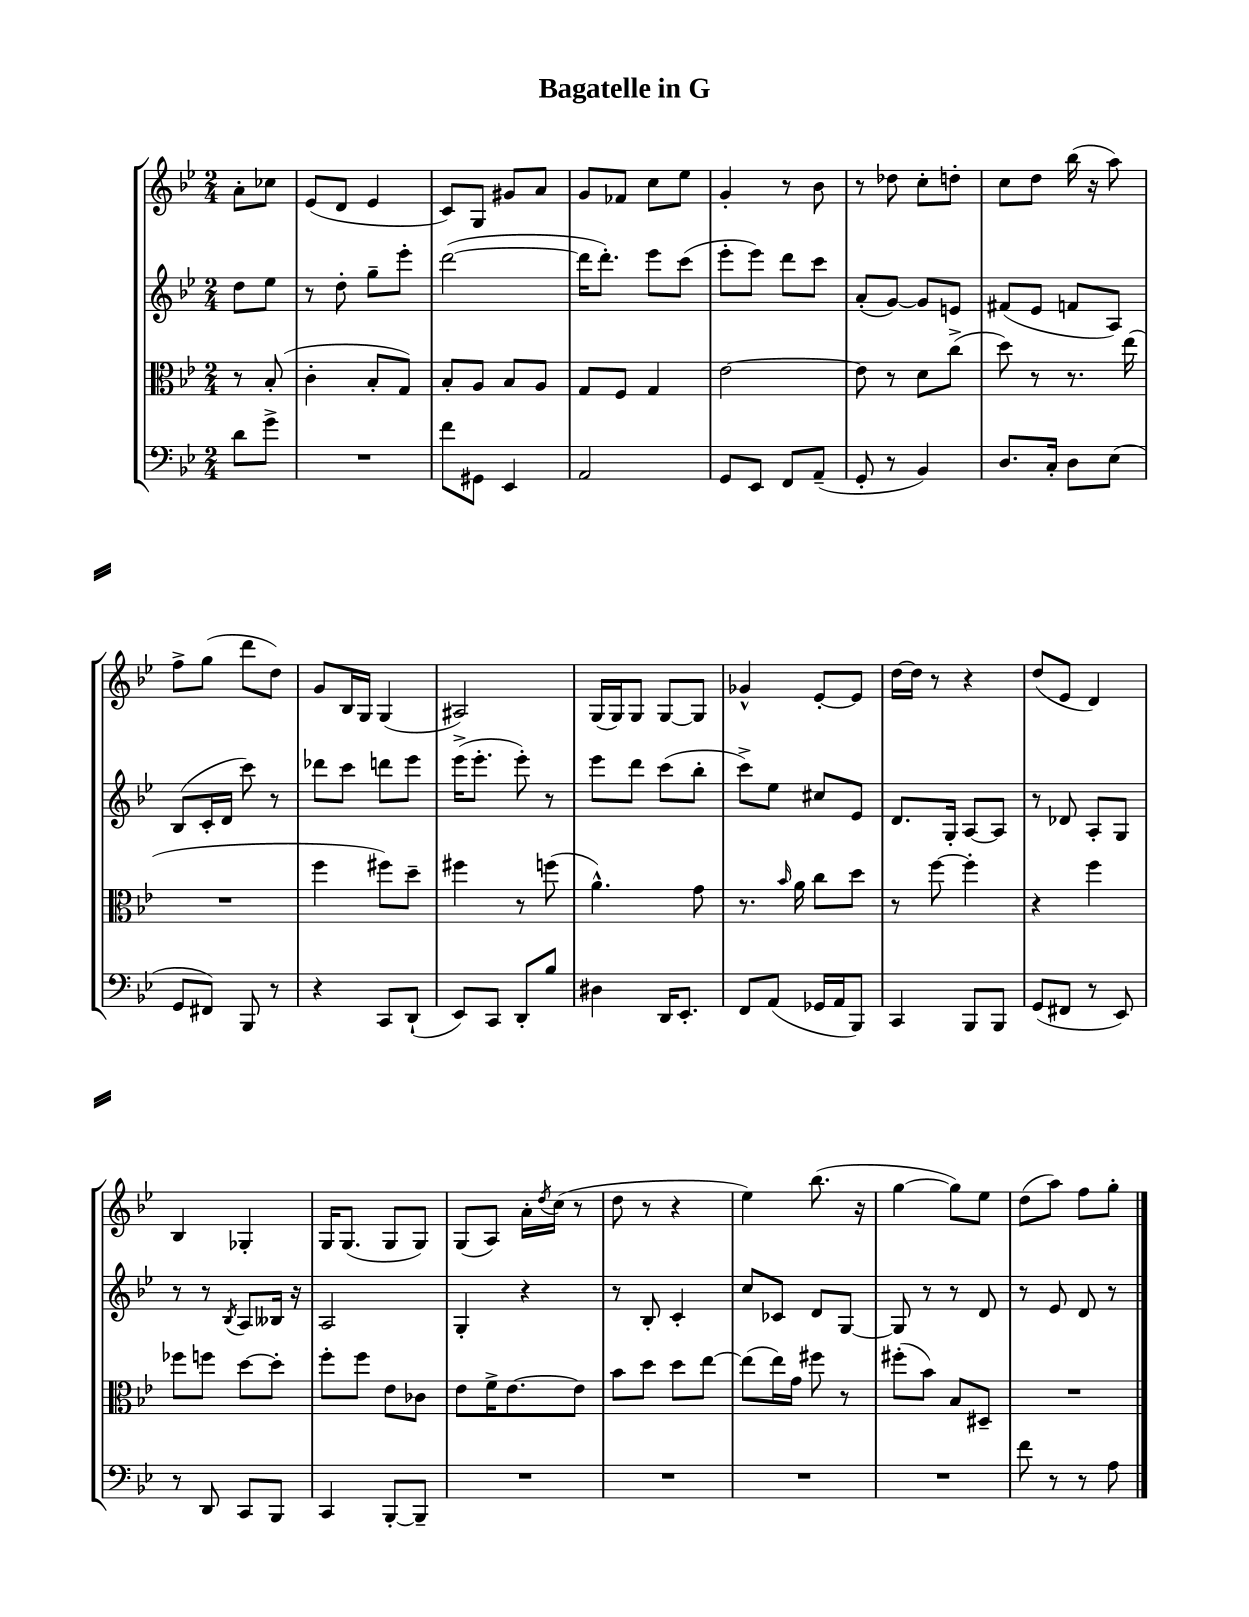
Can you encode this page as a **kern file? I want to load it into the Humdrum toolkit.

**kern	**kern	**kern	**kern
*staff4	*staff3	*staff2	*staff1
*clefF4	*clefC3	*clefG2	*clefG2
*k[b-e-]	*k[b-e-]	*k[b-e-]	*k[b-e-]
*M2/4	*M2/4	*M2/4	*M2/4
8d	8r	8dd	8a'
8g^	(8B-'	8ee-	8cc-
=	=	=	=
2r	4c'	8r	(8e-
.	.	8dd'	8d
.	8B-'	8gg~	4e-
.	8G)	8eee-'	.
=	=	=	=
8f	8B-'	([2ddd	8c)
8GG#	8A	.	8G
4EE-	8B-	.	8g#
.	8A	.	8a
=	=	=	=
2AA	8G	16ddd]	8g
.	.	8.ddd')	.
.	8F	.	8f-
.	4G	8eee-	8cc
.	.	(8ccc	8ee-
=	=	=	=
8GG	[2e-	8eee-'	4g'
8EE-	.	8eee-)	.
8FF	.	8ddd	8r
(8AA~	.	8ccc	8b-
=	=	=	=
8GG'	8e-]	(8a'	8r
8r	8r	[8g)	8dd-
4BB-)	8d	8g]	8cc'
.	(8cc^	8e	8dd'
=	=	=	=
8.D	8dd)	(8f#	8cc
.	8r	8e-	8dd
16C'	.	.	.
8D	8.r	8f	(16bb-
.	.	.	16r
(8E-	.	8A)	8aa)
.	(16ee-	.	.
=	=	=	=
8GG	2r	(8B-	8ff^
8FF#)	.	16c'	(8gg
.	.	16d	.
8BBB-	.	8ccc)	8ddd
8r	.	8r	8dd)
=	=	=	=
4r	4ff	8ddd-	8g
.	.	8ccc	16B-
.	.	.	16G
8CC	8ff#)	8ddd	(4G
(8DD`	8dd~	8eee-	.
=	=	=	=
8EE-)	4ff#	(16eee-^	2A#)
.	.	8.eee-'	.
8CC	.	.	.
8DD'	8r	8eee-')	.
8B-	(8ff	8r	.
=	=	=	=
4D#	4.a^^)	8eee-	(16G
.	.	.	16G)
.	.	8ddd	8G
16DD	.	(8ccc	[8G
8.EE-'	.	.	.
.	8g	8bb-'	8G]
=	=	=	=
8FF	8.r	8ccc^)	4g-^^
(8AA	.	8ee-	.
.	16qqb-	.	.
.	16a	.	.
16GG-	8cc	8cc#	[8e-'
16AA	.	.	.
8BBB-)	8dd	8e-	8e-]
=	=	=	=
4CC	8r	8.d	[16dd
.	.	.	16dd]
.	[8ff	.	8r
.	.	16G'	.
8BBB-	4ff']	[8A	4r
8BBB-	.	8A]	.
=	=	=	=
(8GG	4r	8r	(8dd
8FF#	.	8d-	8e-
8r	4ff	8A'	4d)
8EE-)	.	8G	.
=	=	=	=
8r	8ff-	8r	4B-
8DD	8ff	8r	.
.	.	8qB-	.
8CC	[8dd	8A	4G-'
8BBB-	8dd']	16B--	.
.	.	16r	.
=	=	=	=
4CC	8ff'	2A	16G
.	.	.	(8.G
.	8ff	.	.
[8BBB-'	8e-	.	8G
8BBB-~]	8c-	.	8G)
=	=	=	=
2r	8e-	4G'	(8G
.	16f^	.	8A)
.	[8.e-	.	.
.	.	4r	16a'
.	.	.	8qdd
.	.	.	(16cc
.	8e-]	.	8r
=	=	=	=
2r	8b-	8r	8dd
.	8dd	8B-'	8r
.	8dd	4c'	4r
.	[8ee-	.	.
=	=	=	=
2r	(8ee-]	8cc	4ee-)
.	16ee-)	8c-	.
.	16g	.	.
.	8ff#	8d	(8.bb-
.	8r	[8G	.
.	.	.	16r
=	=	=	=
2r	(8ff#'	8G]	[4gg
.	8b-)	8r	.
.	8B-	8r	8gg])
.	8D#~	8d	8ee-
=	=	=	=
8f	2r	8r	(8dd
8r	.	8e-	8aa)
8r	.	8d	8ff
8A	.	8r	8gg'
==	==	==	==
*-	*-	*-	*-
